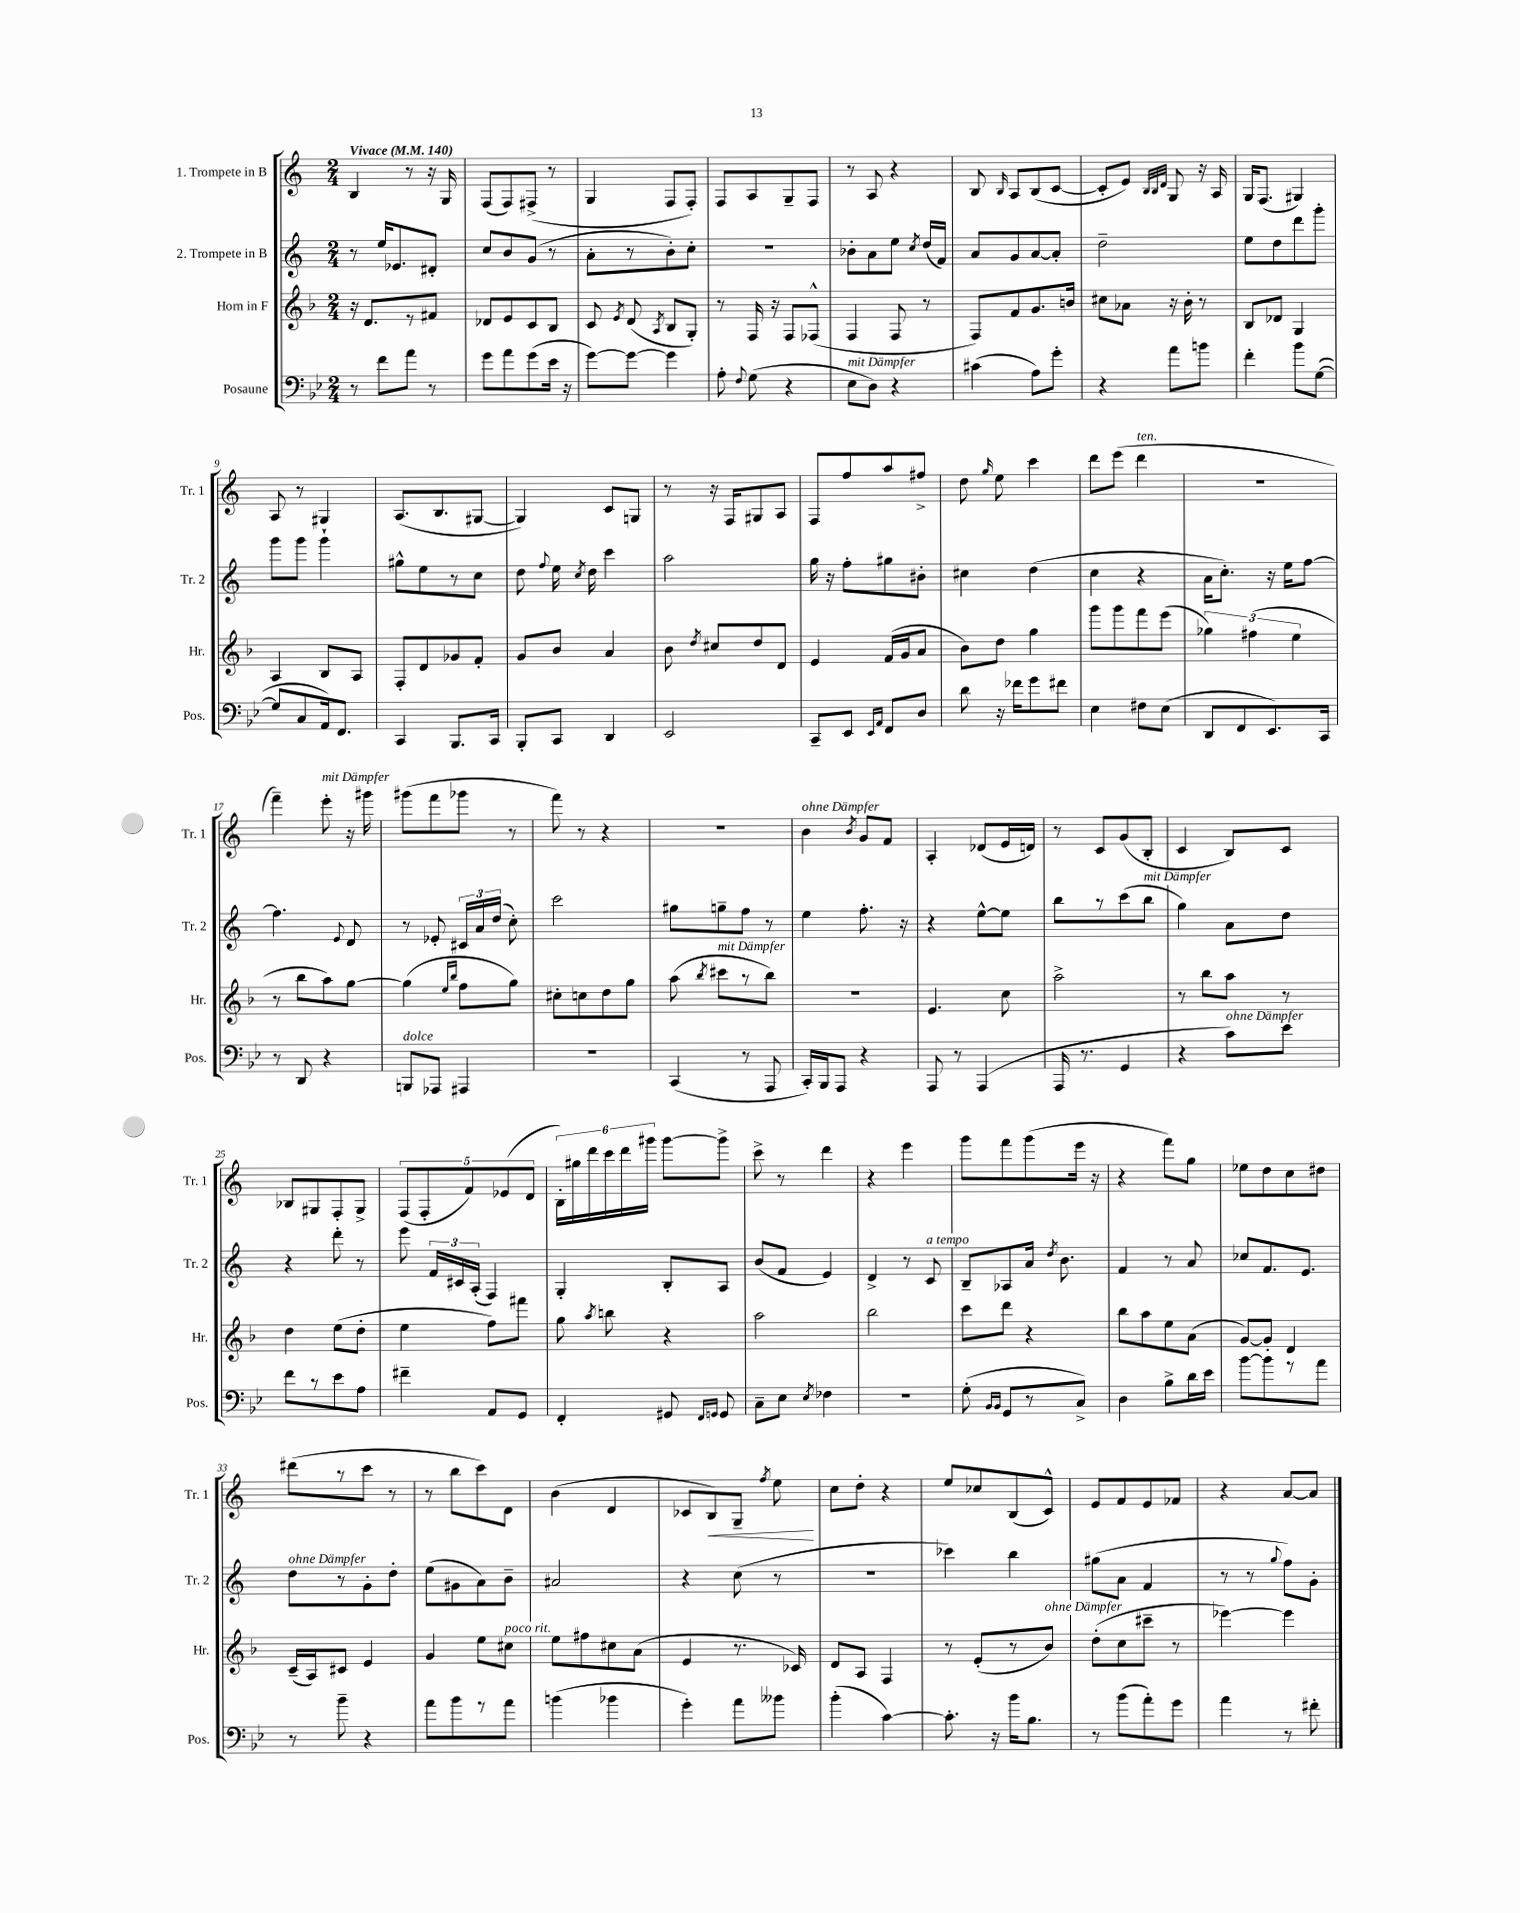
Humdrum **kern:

**kern	**kern	**kern	**kern	**dynam
*part4	*part3	*part2	*part1	*part1
*staff4	*staff3	*staff2	*staff1	*staff1
*I"Posaune	*I"Horn in F	*I"2. Trompete in B	*I"1. Trompete in B	*
*I'Pos.	*I'Hr.	*I'Tr. 2	*I'Tr. 1	*
*clefF4	*clefG2	*clefG2	*clefG2	*
*k[b-e-]	*k[b-]	*k[]	*k[]	*
*M2/4	*M2/4	*M2/4	*M2/4	*
*MM140	*MM140	*MM140	*MM140	*
=1	=1	=1	=1	=1
!	!	!	!LO:TX:a:B:t=Vivace	!
8r	16r	8r	4B/	.
.	8.d/L	.	.	.
8f\L	.	16ee/KL	.	.
.	.	8.e-X/	.	.
8a\J	8r	.	8r	.
8r	8f#X/J	8d#X'/J	16r	.
.	.	.	16G/	.
=2	=2	=2	=2	=2
8g\L	8d-X/L	8cc/L	(8F/L	.
8a\	8e/	8b/	8F/)	.
(8g\	8c/	(8g/J	(8F#X^/J	.
16e-\Jk	8B-/J	8r	8r	.
16r	.	.	.	.
=3	=3	=3	=3	=3
[8g\L)	8c/	8a'\L	4G/	.
.	8qe/	.	.	.
8g\J_	(8d/	8r	.	.
.	8qA/	.	.	.
4g\]	8B-/L	8b'\)	8F/L	.
.	8G'/J)	8cc'\J	8F'/J)	.
=4	=4	=4	=4	=4
8A'\	8r	2r	8F/L	.
8qqF/	.	.	.	.
(8G\	16F/	.	8A/	.
.	16r	.	.	.
4r	8F/L	.	8G~/	.
.	(8F-X^^/J	.	8F/J	.
=5	=5	=5	=5	=5
!LO:TX:a:i:t=mit Dämpfer	!	!	!	!
8E-\L	4F/	8b-X'\L	8r	.
8D\J)	.	8a\	8A/	.
4r	8F/	8ee\J	4r	.
.	.	8qcc/	.	.
.	8r	(16dd/LL	.	.
.	.	16f/JJ)	.	.
=6	=6	=6	=6	=6
(4c#X\	8F/L)	8a/L	8B/	.
.	.	.	16qqB/	.
.	8f/	8g/	8A/L	.
8A\L)	8.g/	[8a/	(8B/	.
8g'\J	.	8a'/J]	[8c/J	.
.	16bn/Jk	.	.	.
=7	=7	=7	=7	=7
4r	8cc#X\L	2dd~\	8c'/L]	.
.	8a-X\J	.	8e/J)	.
.	.	.	32qqB/LLL	.
.	.	.	32qqB/	.
.	.	.	32qqd/JJJ	.
8a\L	16r	.	8G/	.
.	16b-'\	.	.	.
8bn\J	8r	.	16r	.
.	.	.	16A/	.
=8	=8	=8	=8	=8
4f'\	8B-/L	8ee\L	16G/KL	.
.	.	.	(8.F/J	.
.	8d-X/J	8dd\	.	.
8b-\L	4G/	8ddd\	4G#X/)	.
([8G\J	.	8ggg'\J	.	.
!!LO:LB:g=z
=9	=9	=9	=9	=9
8G/L]	4A/	8ggg\L	8A/	.
8C/	.	8ggg\J	8r	.
16AA/k)	8B-/L	4ggg`\	4G#X/	.
8.FF/J	.	.	.	.
.	8A/J	.	.	.
=10	=10	=10	=10	=10
4CC/	8F'/L	8gg#X^^\L	(8.A/L	.
.	8d/	8ee\	.	.
.	.	.	8.B/	.
8.BBB-/L	8g-X/	8r	.	.
.	8f'/J	8cc\J	[8G#X/J	.
16CC/Jk	.	.	.	.
=11	=11	=11	=11	=11
8BBB-'/L	8g/L	8dd\	4G#/])	.
.	.	8qqff/	.	.
8CC/J	8b-/J	16ee\	.	.
.	.	8qcc/	.	.
.	.	16dd\	.	.
4DD/	4a/	4ccc\	8c/L	.
.	.	.	8Gn/J	.
=12	=12	=12	=12	=12
2EE-/	8b-\	2aa\	8r	.
.	8qdd/	.	.	.
.	8cc#X/L	.	16r	.
.	.	.	16F/KL	.
.	8dd/	.	8G#X/	.
.	8d/J	.	8A/J	.
=13	=13	=13	=13	=13
8CC~/L	4e/	16gg\	8F/L	.
.	.	16r	.	.
8EE-/J	.	8ff'\L	8ff/	.
16qqEE-/LL	.	.	.	.
16qqAA/JJ	.	.	.	.
8FF/L	(16f/LL	8gg#X\	8aa/	.
.	16g/J	.	.	.
8D/J	8a/J	8b#X'\J	8ff#X^/J	.
=14	=14	=14	=14	=14
8d\	8b-\L)	4cc#X\	8dd\	.
.	.	.	16qqgg/	.
16r	8dd\J	.	8ee\	.
16f-X\KL	.	.	.	.
8g\	4gg\	(4dd\	4ccc\	.
8f#X\J	.	.	.	.
=15	=15	=15	=15	=15
4E-\	8ggg\L	4cc\	8ddd\L	.
.	8ggg\	.	(8eee\J	.
!	!	!	!LO:TX:a:i:t=ten.	!
8F#X\L	8fff\	4r	4ddd\	.
(8E-\J	(8eee\J	.	.	.
=16	=16	=16	=16	=16
8DD/L	6gg-X\)	16a\KL	2r	.
.	.	8.cc'\J)	.	.
8FF/	.	.	.	.
.	(6ff#X\	.	.	.
8.EE-/)	.	16r	.	.
.	.	16ee\KL	.	.
.	6ee\	.	.	.
.	.	[8ff\J	.	.
16CC/Jk	.	.	.	.
!!LO:LB:g=z
=17	=17	=17	=17	=17
8r	8r	4.ff\]	4fff~\)	.
8DD/	8bb-\L	.	.	.
!	!	!	!LO:TX:a:i:t=mit Dämpfer	!
4r	8aa\)	.	8eee'\	.
.	.	8qqe/	.	.
.	[8gg\J	8d/	16r	.
.	.	.	16ggg#X\	.
=18	=18	=18	=18	=18
!LO:TX:a:i:t=dolce	!	!	!	!
8BBBn/L	(4gg\]	8r	(8ggg#X\L	.
8AAA-X/J	.	8e-X'/	8fff\	.
.	16qqee/LL	.	.	.
.	16qqbb-/JJ	.	.	.
4AAA#X/	8ff\L	24c#X/LL	8ggg-X\J	.
.	.	24a/	.	.
.	.	(24dd/JJ	.	.
.	8gg\J)	8cc'\)	8r	.
=19	=19	=19	=19	=19
2r	8cc#X'\L	2ccc\	8fff\)	.
.	8ccn\	.	8r	.
.	8dd\	.	4r	.
.	8gg\J	.	.	.
=20	=20	=20	=20	=20
(4CC/	(8aa\	8gg#X\L	2r	.
.	8qbb-/	.	.	.
!	!LO:TX:a:i:t=mit Dämpfer	!	!	!
.	8ccc#X\L	8ggn~\	.	.
8r	8r	8ff\J	.	.
8AAA/	8bb-\J)	8r	.	.
=21	=21	=21	=21	=21
!	!	!	!LO:TX:a:i:t=ohne Dämpfer	!
16CC'/LL)	2r	4ee\	4b\	.
16BBB-/J	.	.	.	.
8AAA/J	.	.	.	.
.	.	.	8qb/	.
4r	.	8.ff'\	8g/L	.
.	.	.	8f/J	.
.	.	16r	.	.
=22	=22	=22	=22	=22
8AAA/	4.e/	4r	4A'/	.
8r	.	.	.	.
(4AAA/	.	[8ee^^\L	(8d-X/L	.
.	8cc\	8ee\J]	16e/L	.
.	.	.	16dn/JJ)	.
=23	=23	=23	=23	=23
16AAA/	2aa^\	8bb\L	8r	.
8.r	.	.	.	.
.	.	8r	8c/L	.
4GG/	.	(8ccc\	(8g/	.
!	!	!LO:TX:a:i:t=mit Dämpfer	!	!
.	.	8bb\J	8B'/J	.
=24	=24	=24	=24	=24
4r	8r	4gg\)	4c/	.
.	8bb-\L	.	.	.
!LO:TX:a:i:t=ohne Dämpfer	!	!	!	!
8c\L)	8aa\J	8a\L	8B/L)	.
8e-\J	8r	8dd\J	8c/J	.
!!LO:LB:g=z
=25	=25	=25	=25	=25
8f\L	4dd\	4r	8B-X/L	.
8r	.	.	8G#X/	.
8e-\	(8ee\L	8ddd'\	8F'/	.
8A\J	8dd'\J	8r	8G#^/J	.
=26	=26	=26	=26	=26
4f#X~\	4ee\	8eee\	(10F/L	.
.	.	.	10F'/	.
.	.	24f/LL	.	.
.	.	24c#X/	.	.
.	.	.	10f/)	.
.	.	(24A'/JJ	.	.
8AA/L	8ff\L)	4F/)	.	.
.	.	.	(10e-X/	.
8GG/J	8fff#X\J	.	.	.
.	.	.	10d/J	.
=27	=27	=27	=27	=27
4FF'/	8gg\	4G'/	24B'\LL)	.
.	.	.	24gg#X\	.
.	.	.	24ddd\	.
.	8qaa/	.	.	.
.	8bbn\	.	24ccc\	.
.	.	.	24ddd\	.
.	.	.	24ggg#X\JJ	.
8GG#X/	4r	8B'/L	[8ggg#\L	.
16qqFF/LL	.	.	.	.
16qqGGn/JJ	.	.	.	.
8GG/	.	8A/J	8ggg#^\J]	.
=28	=28	=28	=28	=28
8C~\L	2aa\	(8b/L	8ccc^\	.
8E-\J	.	8f/J	8r	.
8qE-/	.	.	.	.
4F-X\	.	4e/)	4ddd\	.
=29	=29	=29	=29	=29
2r	2bb-\	4d^/	4r	.
.	.	8r	4eee\	.
!	!	!LO:TX:a:i:t=a tempo	!	!
.	.	8c/	.	.
=30	=30	=30	=30	=30
(8G'\	8ccc\L	8B~/L	8ggg\L	.
16qqBB-/LL	.	.	.	.
16qqBB-/JJ	.	.	.	.
8GG/L	8ddd\J	8A-X/	8fff\	.
8r	4r	16a/Jk	(8ggg\	.
.	.	8qdd/	.	.
.	.	8.b\	.	.
8C^/J)	.	.	16eee\Jk	.
.	.	.	16r	.
=31	=31	=31	=31	=31
4D\	8bb-\L	4f/	4r	.
.	8aa\	.	.	.
8B-^\L	8ee\	8r	8fff\L)	.
16d\L	(8a\J	8a/	8gg\J	.
16e-\JJ	.	.	.	.
=32	=32	=32	=32	=32
[8b-\L	[8g/L)	8cc-X/L	8ee-X\L	.
8b-\]	8g'/J]	8.f/	8dd\	.
8r	4d/	.	8cc\	.
.	.	8.e/J	.	.
8a\J	.	.	8dd#X\J	.
!!LO:LB:g=z
=33	=33	=33	=33	=33
!	!	!LO:TX:a:i:t=ohne Dämpfer	!	!
8r	(16c~/LL	8dd\L	(8ddd#X\L	.
.	16A/J)	.	.	.
8b-~\	8c#X/J	8r	8r	.
4r	4e/	8g'\	8ccc\J	.
.	.	8dd'\J	8r	.
=34	=34	=34	=34	=34
8a\L	4g/	(8ee\L	8r	.
8b-\	.	8g#X\	8bb\L	.
8r	8ee\L	8a\)	8ccc\)	.
!	!LO:TX:a:i:t=poco rit.	!	!	!
8a\J	8cc#X\J	8b~\J	8d\J	.
=35	=35	=35	=35	=35
(4bn\	8ee\L	2a#X/	(4b\	.
.	8ff#X\	.	.	.
4b-X\	8cc#X\	.	4d/	.
.	(8a\J	.	.	.
=36	=36	=36	=36	=36
4g'\)	4e/	4r	8c-X/L	.
!	!	!	!	!LO:HP:b
.	.	.	8B/)	<
8a\L	8.r	(8cc\	8G~/J	.
.	.	.	8qff/	.
8b--X\J	.	8r	8ee\	.
.	16c-X/)	.	.	.
.	.	.	.	[
=37	=37	=37	=37	=37
(4b-'\	8d/L	2r	8cc\L	.
.	8A/J	.	8dd'\J	.
[4c\)	4F/	.	4r	.
=38	=38	=38	=38	=38
8.c'\]	8r	4ccc-X\)	8ee/L	.
.	(8e'/L	.	8cc-X/	.
16r	.	.	.	.
16b-\KL	8r	4bb\	(8B/	.
8.B-\J	.	.	.	.
!	!LO:TX:a:i:t=ohne Dämpfer	!	!	!
.	8b-/J)	.	8c^^/J)	.
=39	=39	=39	=39	=39
8r	(8dd'\L	(8gg#X\L	8e/L	.
(8b-\L	8cc\	8a\J	8f/	.
8a'\)	8ccc#X~\J	4f/	8e/	.
8g\J	8r	.	8f-X/J	.
=40	=40	=40	=40	=40
4a\	[4eee-X\)	8r	4r	.
.	.	8r	.	.
.	.	8qqgg/	.	.
8r	4eee-\]	8ff\L)	[8a/L	.
8f#X'\	.	8g'\J	8a/J]	.
==	==	==	==	==
*-	*-	*-	*-	*-
